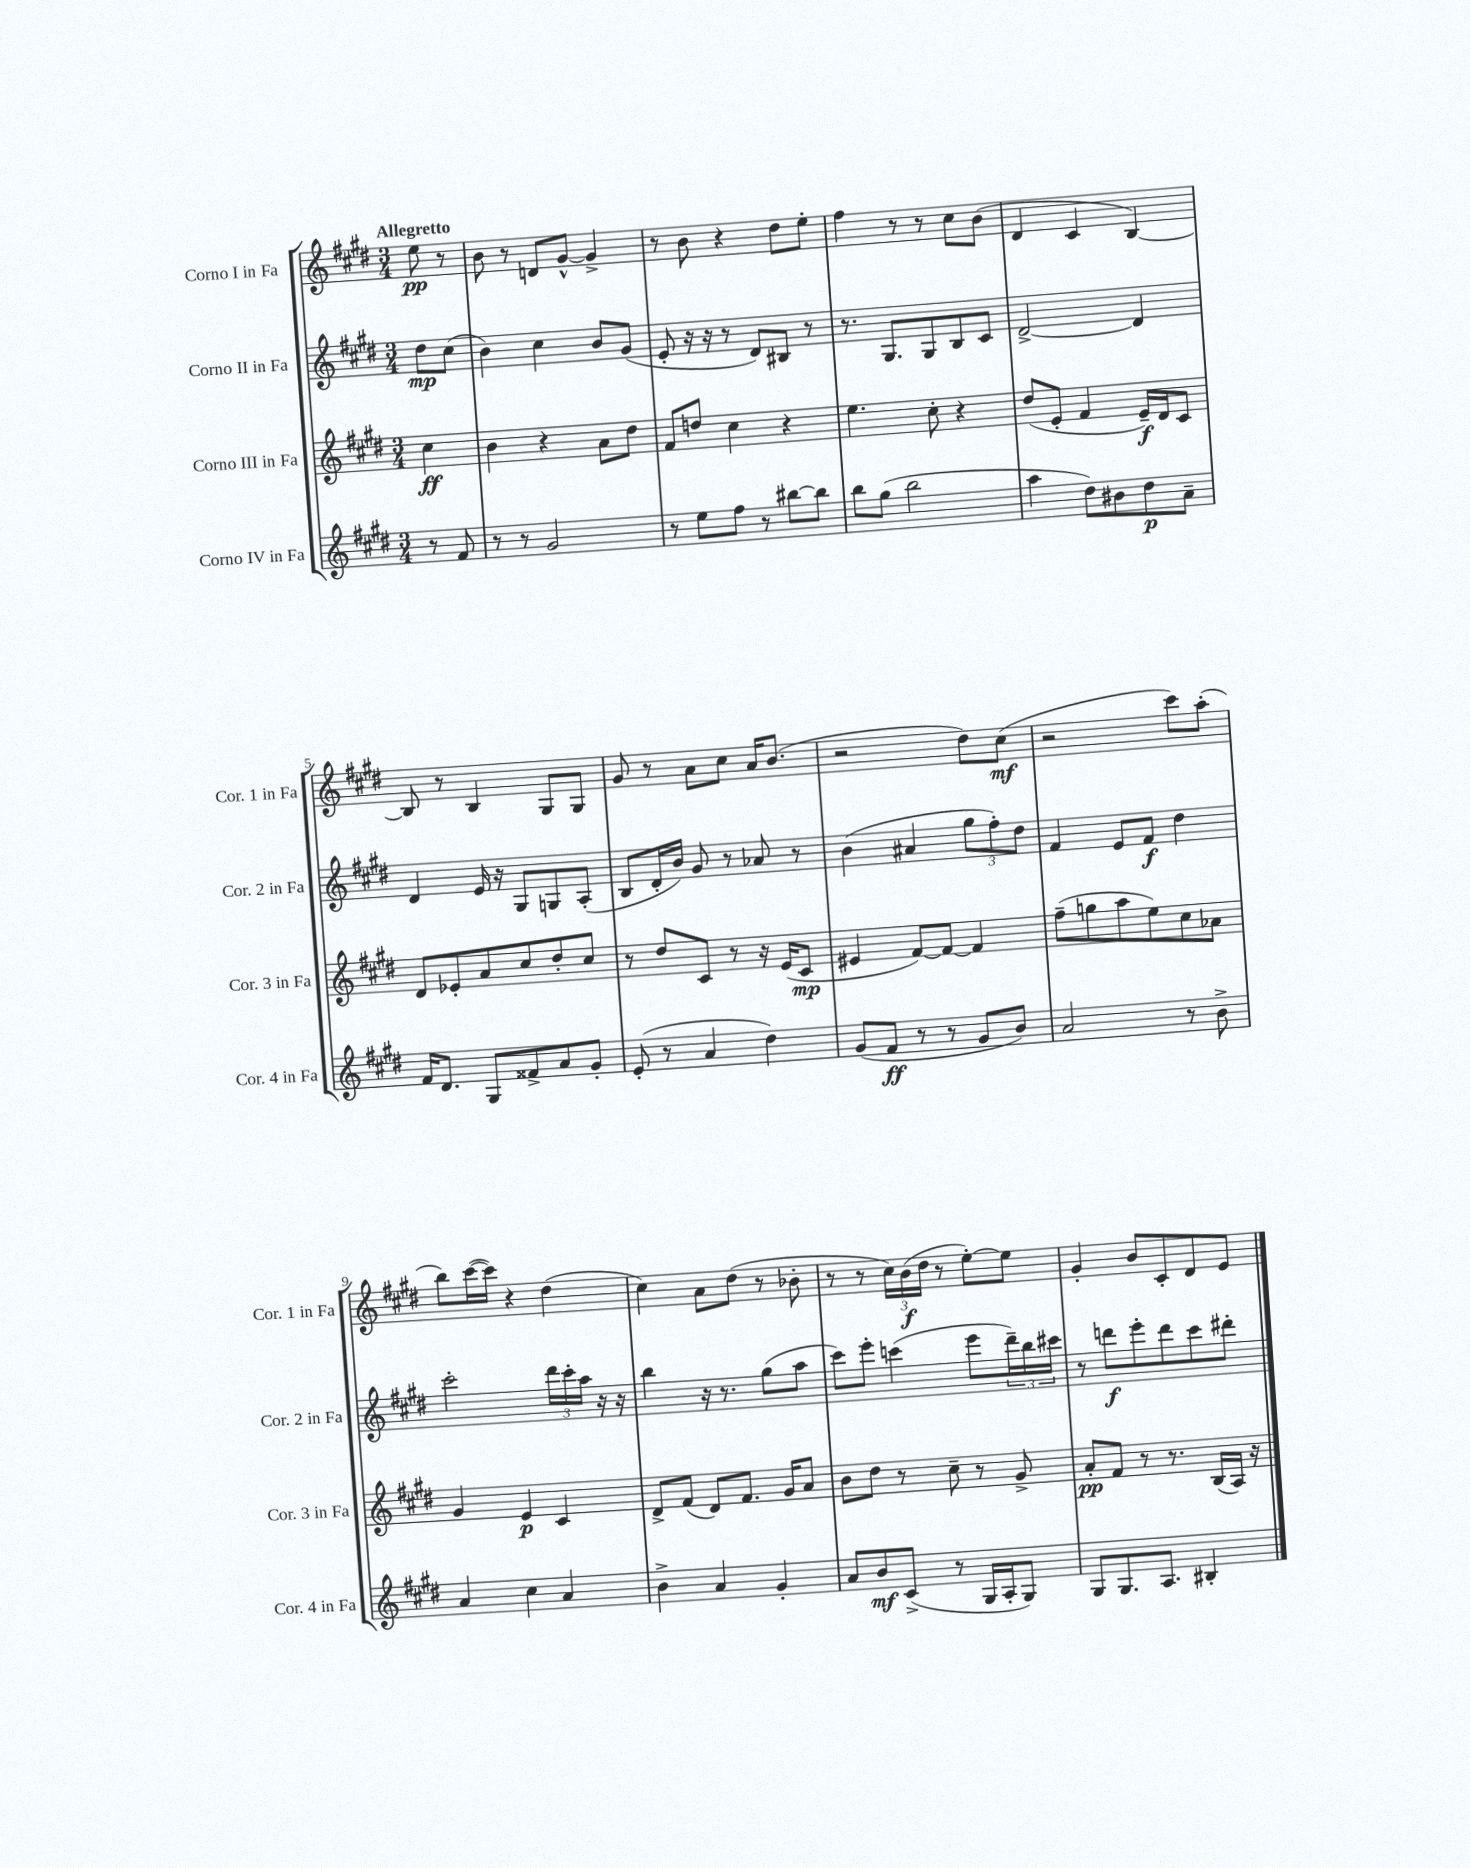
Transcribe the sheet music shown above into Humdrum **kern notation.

**kern	**dynam	**kern	**dynam	**kern	**dynam	**kern	**dynam
*part4	*part4	*part3	*part3	*part2	*part2	*part1	*part1
*staff4	*staff4	*staff3	*staff3	*staff2	*staff2	*staff1	*staff1
*I"Corno IV in Fa	*	*I"Corno III in Fa	*	*I"Corno II in Fa	*	*I"Corno I in Fa	*
*I'Cor. 4 in Fa	*	*I'Cor. 3 in Fa	*	*I'Cor. 2 in Fa	*	*I'Cor. 1 in Fa	*
*clefG2	*	*clefG2	*	*clefG2	*	*clefG2	*
*k[f#c#g#d#]	*	*k[f#c#g#d#]	*	*k[f#c#g#d#]	*	*k[f#c#g#d#]	*
*M3/4	*	*M3/4	*	*M3/4	*	*M3/4	*
=	=	=	=	=	=	=	=
!	!	!	!	!	!	!LO:TX:a:B:t=Allegretto	!
8r	.	4cc#\	ff	8dd#\L	mp	8ee\	pp
8f#/	.	.	.	(8cc#\J	.	8r	.
=1	=1	=1	=1	=1	=1	=1	=1
8r	.	4b\	.	4b\)	.	8b\	.
8r	.	.	.	.	.	8r	.
2g#/	.	4r	.	4cc#\	.	8dn/L	.
.	.	.	.	.	.	[8g#^^/J	.
.	.	8a\L	.	8b/L	.	4g#^/]	.
.	.	8dd#\J	.	(8g#/J	.	.	.
=2	=2	=2	=2	=2	=2	=2	=2
8r	.	8f#/L	.	8e'/	.	8r	.
8ee\L	.	8ddn/J	.	16r	.	8b\	.
.	.	.	.	16r	.	.	.
8ff#\J	.	4cc#\	.	8r	.	4r	.
8r	.	.	.	8d#/L)	.	.	.
[8bb#X\L	.	4r	.	8B#X/J	.	8dd#\L	.
8bb#\J]	.	.	.	8r	.	8ee'\J	.
=3	=3	=3	=3	=3	=3	=3	=3
8bb\L	.	4.ee\	.	8.r	.	4ff#\	.
(8gg#\J	.	.	.	.	.	.	.
.	.	.	.	8.G#/L	.	.	.
2bb\	.	.	.	.	.	8r	.
.	.	8cc#'\	.	8G#/	.	8r	.
.	.	4r	.	8B/	.	8cc#\L	.
.	.	.	.	8c#/J	.	(8b\J	.
=4	=4	=4	=4	=4	=4	=4	=4
4aa\	.	(8dd#/L	.	[2d#^/	.	4d#/	.
.	.	8e'/J	.	.	.	.	.
8dd#\L)	.	4f#/	.	.	.	4c#/	.
8b#X\	.	.	.	.	.	.	.
8dd#\	p	16e~/LL)	f	4d#/]	.	[4B/)	.
.	.	16d#/J	.	.	.	.	.
8a~\J	.	8c#/J	.	.	.	.	.
!!LO:LB:g=z
=5	=5	=5	=5	=5	=5	=5	=5
16f#/KL	.	8d#/L	.	4d#/	.	8B/]	.
8.d#/J	.	.	.	.	.	.	.
.	.	8e-X'/	.	.	.	8r	.
8G#/L	.	8a/	.	16e/	.	4B/	.
.	.	.	.	16r	.	.	.
8f##X^/	.	8cc#/	.	8G#/L	.	.	.
8a/	.	8dd#'/	.	8Gn/	.	8G#/L	.
8g#'/J	.	8cc#/J	.	(8A'/J	.	8G#/J	.
=6	=6	=6	=6	=6	=6	=6	=6
(8e'/	.	8r	.	8B/L	.	8g#/	.
8r	.	8dd#/L	.	16d#'/L	.	8r	.
.	.	.	.	16b/JJ)	.	.	.
4a/	.	8c#/J	.	8g#/	.	8a\L	.
.	.	8r	.	8r	.	8cc#\J	.
4dd#\)	.	16r	.	8a-X/	.	16a/KL	.
.	.	(16e/KL	.	.	.	(8.b/J	.
.	.	8c#/J	mp	8r	.	.	.
=7	=7	=7	=7	=7	=7	=7	=7
(8g#/L	.	4e#X/	.	(4b\	.	2r	.
8f#/J	ff	.	.	.	.	.	.
8r	.	[8f#/L)	.	4a#X/	.	.	.
8r	.	8f#/J_	.	.	.	.	.
8g#/L	.	4f#/]	.	12gg#\L	.	8dd#\L)	.
.	.	.	.	12ff#'\)	.	.	.
8b/J)	.	.	.	.	.	(8cc#\J	mf
.	.	.	.	12dd#\J	.	.	.
=8	=8	=8	=8	=8	=8	=8	=8
2a/	.	(8ff#~\L	.	4f#/	.	2r	.
.	.	8ggn\	.	.	.	.	.
.	.	8aa\	.	8e/L	.	.	.
.	.	8ee\)	.	8f#/J	f	.	.
8r	.	8cc#\	.	4dd#\	.	8ccc#\L)	.
8b^\	.	8a-X\J	.	.	.	(8aa'\J	.
!!LO:LB:g=z
=9	=9	=9	=9	=9	=9	=9	=9
4a/	.	4g#/	.	2ccc#'\	.	8bb\L)	.
.	.	.	.	.	.	([16ccc#\L	.
.	.	.	.	.	.	16ccc#\JJ])	.
4cc#\	.	4e/	p	.	.	4r	.
4a/	.	4c#/	.	24ddd#\LL	.	(4dd#\	.
.	.	.	.	24ccc#'\	.	.	.
.	.	.	.	24aa\JJ	.	.	.
.	.	.	.	16r	.	.	.
.	.	.	.	16r	.	.	.
=10	=10	=10	=10	=10	=10	=10	=10
4b^\	.	8d#^/L	.	4bb\	.	4cc#\)	.
.	.	(8f#/J	.	.	.	.	.
4a/	.	8d#/L)	.	16r	.	8a\L	.
.	.	.	.	8.r	.	.	.
.	.	8.f#/J	.	.	.	(8dd#\J	.
4g#'/	.	.	.	(8gg#\L	.	8r	.
.	.	16g#/KL	.	.	.	.	.
.	.	8a/J	.	8aa\J	.	8b-X'\	.
=11	=11	=11	=11	=11	=11	=11	=11
8a/L	.	8b\L	.	8ccc#\L)	.	8r	.
8b/	mf	8dd#\J	.	8eee'\J	.	8r	.
(8c#^/J	.	8r	.	(4cccn\	.	24cc#\LL)	.
.	.	.	.	.	.	(24b\	f
.	.	.	.	.	.	24dd#\JJ	.
8r	.	8cc#~\	.	.	.	8r	.
16G#/LL	.	8r	.	8eee\L	.	[8ee'\L)	.
16A'/J	.	.	.	.	.	.	.
8G#/J)	.	8g#^/	.	24ddd#~\L)	.	8ee\J]	.
.	.	.	.	24bb\	.	.	.
.	.	.	.	24ccc#X\JJ	.	.	.
=12	=12	=12	=12	=12	=12	=12	=12
8G#/L	.	8a'/L	pp	8r	.	4g#'/	.
8.G#/	.	8f#/J	.	8dddn\L	f	.	.
.	.	8r	.	8eee'\	.	8b/L	.
8.A/J	.	.	.	.	.	.	.
.	.	8.r	.	8ddd\	.	8c#'/	.
4B#X'/	.	.	.	8ccc#\	.	8d#/	.
.	.	(16B/LL	.	.	.	.	.
.	.	16A/JJ)	.	8ddd#X'\J	.	8e/J	.
.	.	16r	.	.	.	.	.
==	==	==	==	==	==	==	==
*-	*-	*-	*-	*-	*-	*-	*-
